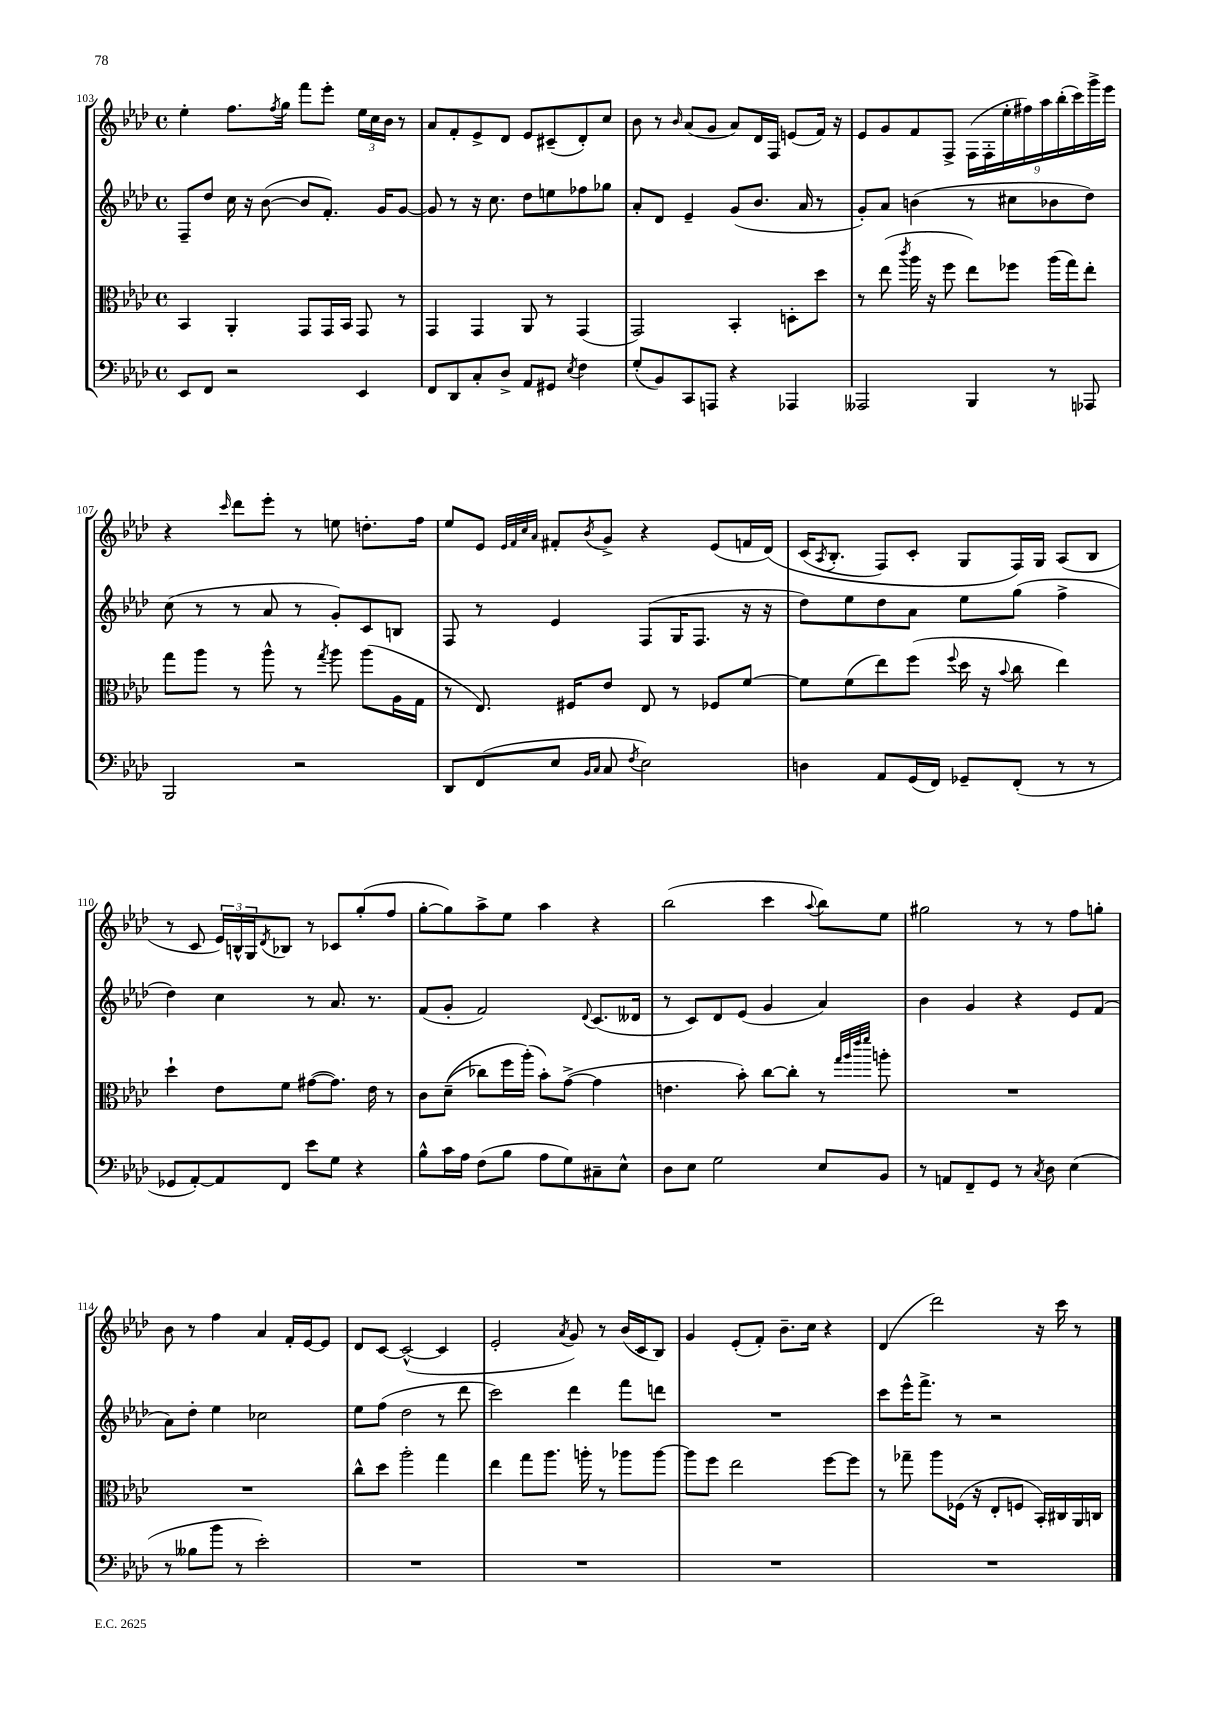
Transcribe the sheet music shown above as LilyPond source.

<<
\new StaffGroup <<
\new Staff = "s0" {
    \clef treble \key aes \major \defaultTimeSignature \time 4/4
    ees''4-. f''8. \acciaccatura { f''8 } g''16 f'''8 ees'''8-. \tuplet 3/2 { ees''16 c''16 bes'16 } r8 |
    aes'8 f'8-. ees'8-> des'8 ees'8 cis'8--( des'8-.) c''8 |
    bes'8 r8 \grace { bes'16 } aes'8( g'8 aes'8) des'16 f16 e'8( f'16) r16 |
    ees'8 g'8 f'8 f8-> \tuplet 9/8 { f16( f16-. ees''16-. fis''16) aes''16 bes''16-.( c'''16) g'''16-> ees'''16 } |
    r4 \grace { c'''16 } des'''8 ees'''8-. r8 e''8 d''8.-. f''16 |
    ees''8 ees'8 \grace { ees'32 f'32 c''32 aes'32 } fis'8-. \acciaccatura { bes'8 } g'8-> r4 ees'8( f'16 des'16)\( |
    c'16( \acciaccatura { aes8 } bes8.-. f8) c'8-. g8 f16\) g16 aes8( bes8 |
    r8 c'8 \tuplet 3/2 { ees'16) b16-^ g16 } \acciaccatura { des'8 } bes8 r8 ces'8 g''8-.( f''8 |
    g''8~-. g''8) aes''8-> ees''8 aes''4 r4 |
    bes''2( c'''4 \appoggiatura { aes''8 } bes''8) ees''8 |
    gis''2 r8 r8 f''8 g''8-. |
    bes'8 r8 f''4 aes'4 f'16-. ees'16~ ees'8 |
    des'8 c'8~ c'2~-^( c'4 |
    ees'2-. \acciaccatura { aes'8 } g'8) r8 bes'16( c'16 bes8) |
    g'4 ees'8-.( f'8-.) bes'8.-- c''16 r4 |
    des'4( des'''2) r16 c'''16 r8 \bar "|." |
}
\new Staff = "s1" {
    \clef treble \key aes \major \defaultTimeSignature \time 4/4
    f8-- des''8 c''16 r16 bes'8~( bes'8 f'8.-.) g'16 g'8~ |
    g'8 r8 r16 c''8. des''8 e''8 fes''8 ges''8 |
    aes'8-. des'8 ees'4-- g'8( bes'8. aes'16 r8 |
    g'8-.) aes'8 b'4( r8 cis''8 bes'8 des''8) |
    c''8( r8 r8 aes'8 r8 g'8-.) c'8 b8 |
    f8 r8 ees'4 f8( g16 f8. r16 r16 |
    des''8) ees''8 des''8 aes'8 ees''8 g''8( f''4-> |
    des''4) c''4 r8 aes'8. r8. |
    f'8( g'8-. f'2) \appoggiatura { des'8 } c'8.( deses'16 |
    r8 c'8) des'8 ees'8( g'4 aes'4) |
    bes'4 g'4 r4 ees'8 f'8( |
    aes'8) des''8-. ees''4 ces''2 |
    ees''8 f''8( des''2 r8 des'''8 |
    c'''2) des'''4 f'''8 d'''8 |
    R1 |
    c'''8 ees'''16-^ f'''8.-> r8 r2 \bar "|." |
}
\new Staff = "s2" {
    \clef alto \key aes \major \defaultTimeSignature \time 4/4
    bes,4 aes,4-. g,8 g,16 bes,16 g,8 r8 |
    g,4 g,4 aes,8 r8 g,4( |
    g,2) bes,4-. d8-. des''8 |
    r8 ees''8( \acciaccatura { c'''8 } aes''16 r16 f''8 ees''8) fes''8 aes''16( g''16) ees''8-. |
    g''8 aes''8 r8 aes''8-^ r8 \acciaccatura { g''8 } aes''8 aes''8( aes16 g16 |
    r8 ees8.) fis16 ees'8 ees8 r8 fes8 f'8~ |
    f'8 f'8( ees''8) f''8( \appoggiatura { f''8 } des''16 r16 \appoggiatura { bes'8 } c''8 ees''4) |
    des''4-! ees'8 f'8 gis'8~( gis'8.) ees'16 r8 |
    c'8 des'8--(\( ces''8) f''16 aes''16-.(\) bes'8-.) g'8~->( g'4 |
    e'4. bes'8-.) c''8~ c''8-. r8 \grace { g''32 aes''32 ees'''32 f'''32 } a''8-. |
    R1 |
    R1 |
    c''8-^ des''8 aes''2-. g''4 |
    ees''4 g''8 aes''8. a''16-. r8 aes''8 aes''8~ |
    aes''8 f''8 ees''2 f''8~ f''8 |
    r8 ges''8-- aes''8 fes16( r16 ees8-. f8 bes,16-.) cis16 aes,16 c16 \bar "|." |
}
\new Staff = "s3" {
    \clef bass \key aes \major \defaultTimeSignature \time 4/4
    ees,8 f,8 r2 ees,4 |
    f,8 des,8 c8-. des8-> aes,8 gis,8 \acciaccatura { ees8 } f4 |
    g8-.( bes,8) c,8 a,,8 r4 aes,,4 |
    aeses,,2 bes,,4 r8 aes,,8 |
    bes,,2 r2 |
    des,8 f,8( ees8 \grace { bes,16 c16 } c8 \acciaccatura { f8 } ees2) |
    d4 aes,8 g,16( f,16) ges,8-- f,8-.( r8 r8 |
    ges,8 aes,8~-.) aes,8 f,8 ees'8 g8 r4 |
    bes8-^ c'16 aes16 f8( bes8 aes8 g8) cis8-- ees8-^ |
    des8 ees8 g2 ees8 bes,8 |
    r8 a,8 f,8-- g,8 r8 \acciaccatura { c8 } des8 ees4( |
    r8 beses8 bes'8 r8 ees'2-.) |
    R1 |
    R1 |
    R1 |
    R1 \bar "|." |
}
>>
>>
\layout { \context { \Score currentBarNumber = #103 } }
